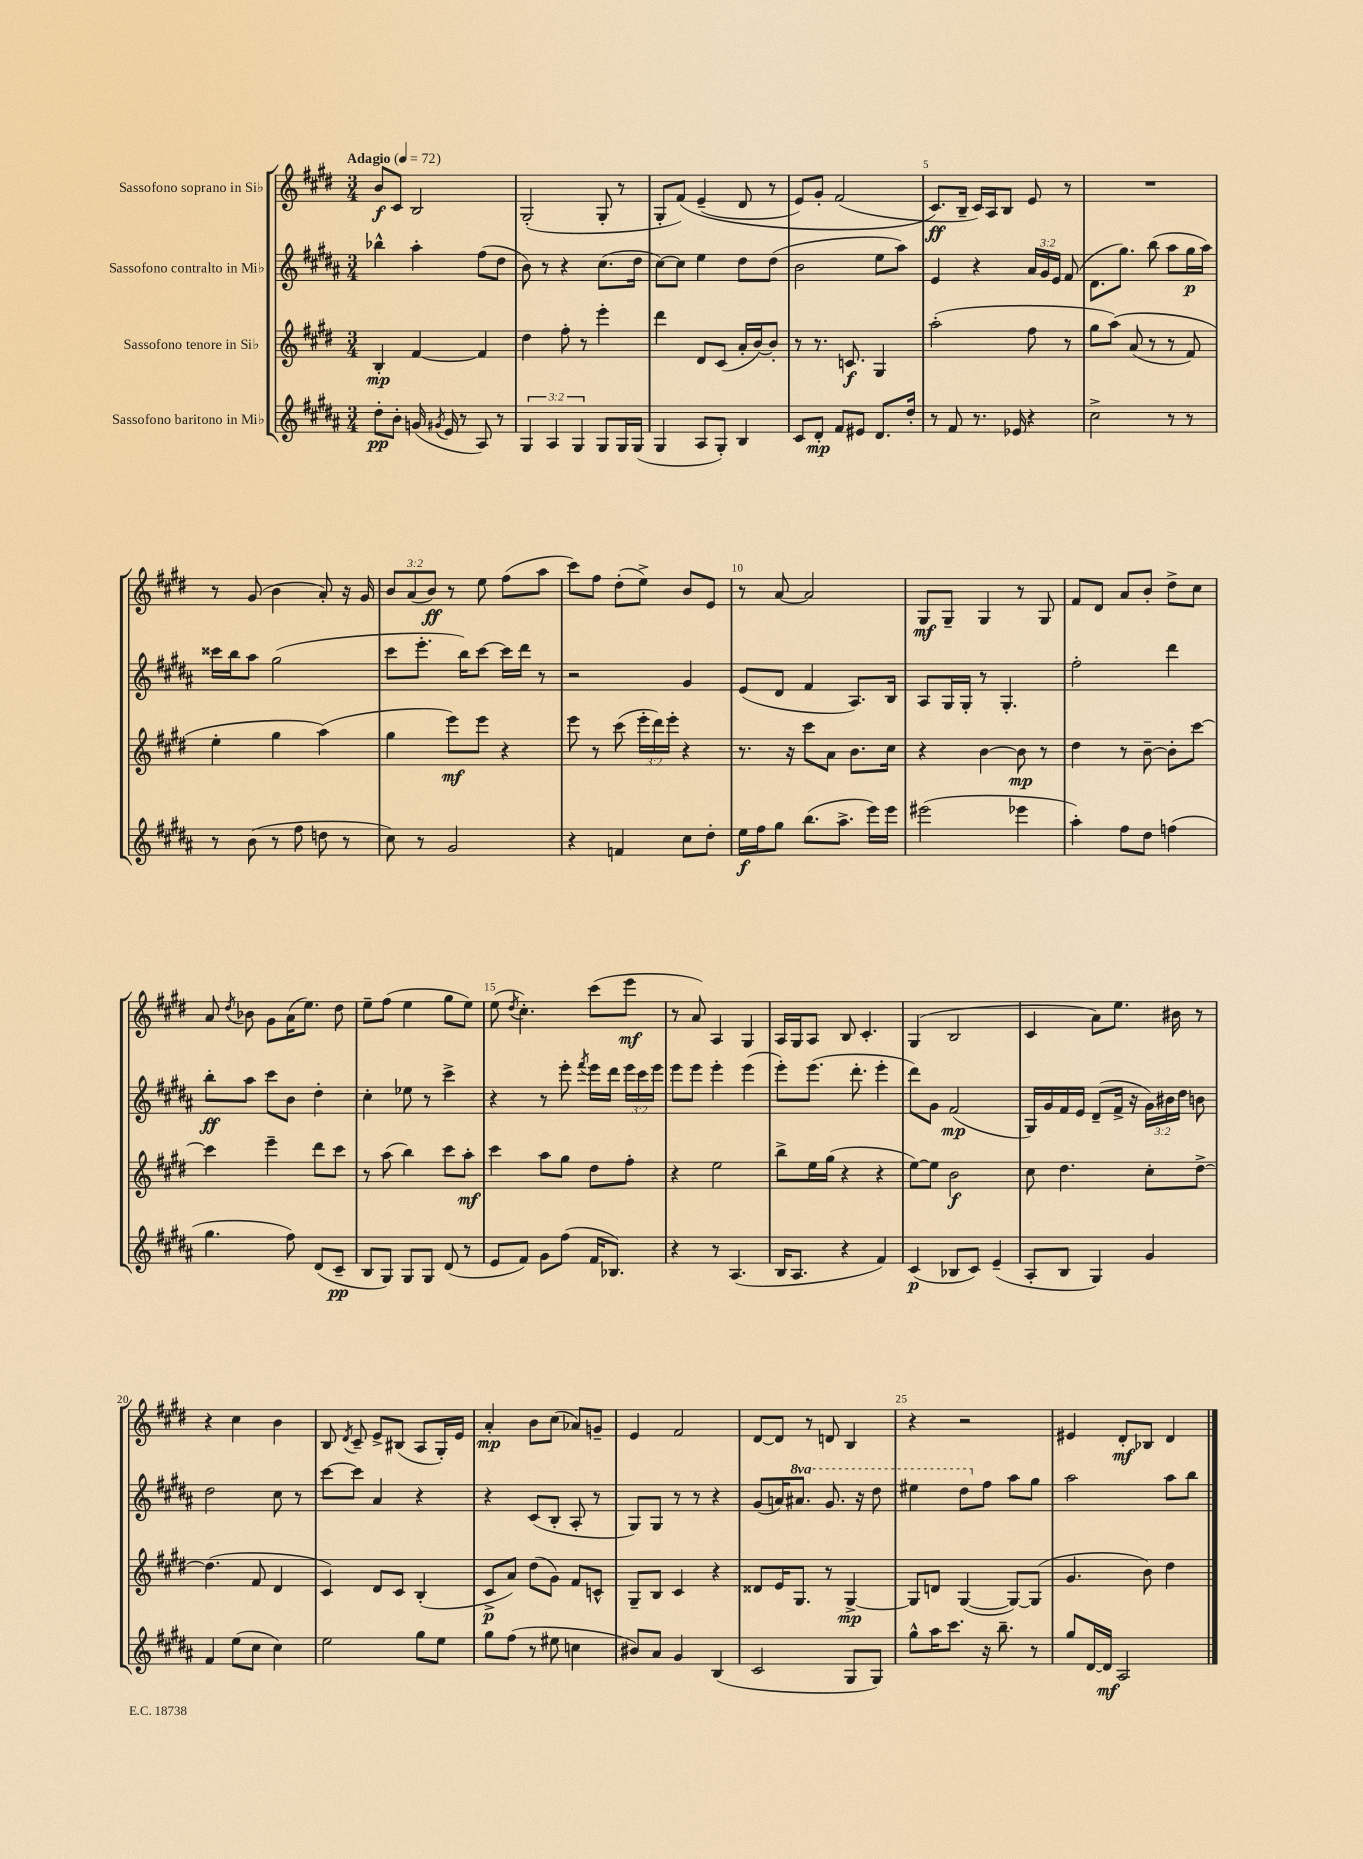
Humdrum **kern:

**kern	**kern	**kern	**kern
*staff4	*staff3	*staff2	*staff1
*clefG2	*clefG2	*clefG2	*clefG2
*k[f#c#g#d#a#]	*k[f#c#g#d#]	*k[f#c#g#d#a#]	*k[f#c#g#d#]
*M3/4	*M3/4	*M3/4	*M3/4
*MM72	*MM72	*MM72	*MM72
8dd#'	4B'	4bb-^^	8b
8b'	.	.	8c#
(16g	[4f#	4aa#'	2B
8qg#	.	.	.
16e	.	.	.
8r	.	.	.
8A#)	4f#]	(8ff#	.
8r	.	8dd#	.
=	=	=	=
6G#	4dd#	8b)	(2G#'
.	.	8r	.
6A#	.	.	.
.	8ff#'	4r	.
6G#	.	.	.
.	8r	.	.
8G#	4eee'	(8.cc#	8G#'
16G#	.	.	8r
(16G#	.	16dd#	.
=	=	=	=
4G#	4ddd#	[8cc#)	8G#'
.	.	8cc#]	&(8f#)
8A#	8d#	4ee	(4e~
8G#')	(8c#	.	.
4B	16a'	8dd#	8d#
.	[16b)	.	.
.	8b']	(8dd#	8r
=	=	=	=
8c#	8r	2b	8e)
8d#'	8.r	.	8g#'
8f#	.	.	(2f#
.	8.c	.	.
8e#	.	.	.
8.d#	4G#	8ee	.
.	.	8aa#)	.
16dd#'	.	.	.
=	=	=	=
8r	(2aa'	4e	8.c#&)
8f#	.	.	.
.	.	.	16B~
8.r	.	4r	16c#)
.	.	.	16A
.	.	.	8B
16e-	.	.	.
4r	8ff#	24a#	8e
.	.	24g#	.
.	.	24e	.
.	8r	(8f#	8r
=	=	=	=
2cc#^	8gg#	8.d#	2.r
.	&(8aa)	.	.
.	.	8.gg#)	.
.	(8a	.	.
.	8r	(8bb	.
8r	8r	8aa#	.
8r	8f#)	16gg#	.
.	.	16aa#)	.
=	=	=	=
8r	4ee'	16ccc##	8r
.	.	16bb	.
(8b	.	8aa#	(8g#
8r	4gg#	(2gg#	4b
8ff#	.	.	.
8dd	(4aa&)	.	8a')
8r	.	.	16r
.	.	.	16g#
=	=	=	=
8cc#)	4gg#	8ccc#	12b
.	.	.	(12a
8r	.	8.eee'	.
.	.	.	12b)
2g#	8eee)	.	8r
.	.	16bb)	.
.	8eee	[8ccc#	8ee
.	4r	16ccc#]	(8ff#
.	.	16ddd#	.
.	.	8r	8aa
=	=	=	=
4r	8eee	2r	8ccc#)
.	8r	.	8ff#
4f	(8ccc#	.	(8dd#'
.	24eee'	.	8ee^)
.	24ddd#)	.	.
.	24eee'	.	.
8cc#	4r	4g#	8b
8dd#'	.	.	8e
=	=	=	=
16ee	8.r	(8e	8r
16ff#	.	.	.
8gg#	.	8d#	[8a
.	16r	.	.
(8.bb	8ccc#	4f#	2a]
.	8a	.	.
8.aa#^	.	.	.
.	8.b	8.A#)	.
16eee)	.	.	.
16eee	16cc#	16B	.
=	=	=	=
(2eee#	4r	8A#	8G#
.	.	16G#	8G#~
.	.	16G#'	.
.	[4b	8r	4G#
.	.	4.G#'	.
4eee-	8b]	.	8r
.	8r	.	8G#
=	=	=	=
4aa#')	4dd#	2ff#'	8f#
.	.	.	8d#
8ff#	8r	.	8a
8dd#	[8b~	.	8b'
(4ff	8b']	4ddd#	8dd#^
.	[8ccc#	.	8cc#
=	=	=	=
4.gg#	4ccc#]	8bb'	8a
.	.	.	8qdd#
.	.	8aa#	8b-
.	4eee~	8ccc#	8g#
8ff#)	.	8b	(16a
.	.	.	8.ee)
(8d#	8ddd#	4dd#'	.
8c#~	8ccc#	.	8dd#
=	=	=	=
8B	8r	4cc#'	8ee~
8G#)	(8aa	.	(8ff#
8G#	4bb)	8ee-	4ee
8G#	.	8r	.
(8d#	8ccc#	4ccc#^	8gg#
8r	8aa'	.	8ee)
=	=	=	=
8e	4ccc#	4r	(8ee
.	.	.	8qdd#
8f#)	.	.	4.cc#')
8g#	8aa	8r	.
(8ff#	8gg#	8eee'	.
.	.	8qfff#	.
16f#	8dd#	16eee	(8ccc#
8.B-)	.	16ddd#	.
.	8ff#'	24eee	8eee
.	.	24ccc#	.
.	.	24eee	.
=	=	=	=
4r	4r	8eee	8r
.	.	8eee	8a)
8r	2ee	4eee'	4A
(4.A#	.	.	.
.	.	(4eee	4G#
=	=	=	=
16B	8bb^	8eee')	16A
8.A#	.	.	16G#
.	16ee	(8.eee	8A
.	(16gg#	.	.
4r	4r	.	8B
.	.	8.ddd#'	.
.	.	.	4.c#'
4f#)	4r	4eee'	.
=	=	=	=
(4c#	[8ee)	8ddd#)	(4G#
.	8ee]	8g#	.
8B-	2b	(2f#	2B
8c#)	.	.	.
(4e~	.	.	.
=	=	=	=
8A#'	8cc#	16G#)	4c#
.	.	16g#	.
8B	4.dd#	16f#	.
.	.	16e	.
4G#)	.	(8d#~	8a)
.	.	16f#^	8.ee
.	.	16r	.
4g#	8cc#'	24g#)	.
.	.	24b#	.
.	.	.	16b#
.	.	24dd#	.
.	[8dd#^	8b	8r
=	=	=	=
4f#	(4.dd#]	2dd#	4r
(8ee	.	.	4cc#
8cc#	8f#	.	.
4cc#)	4d#	8cc#	4b
.	.	8r	.
=	=	=	=
2ee	4c#)	[8ccc#	8B
.	.	.	8qd#
.	.	8ccc#]	8c#~
.	8d#	4a#	8e^
.	8c#	.	(8B#
8gg#	(4B'	4r	8A
8ee	.	.	16G#')
.	.	.	16e
=	=	=	=
8gg#	8c#^	4r	4a'
(8ff#	8a)	.	.
8r	(8dd#	(8c#	8b
8ee#	8g#)	8B'	(8cc#
4cc	8f#	8A#'	8a-)
.	8c^^	8r	8g~
=	=	=	=
8b#)	8G#~	8G#)	4e
8a#	8B	8G#	.
4g#	4c#	8r	2f#
.	.	8r	.
(4B	4r	4r	.
=	=	=	=
2c#	8d##	(8g#	[8d#
.	16e	16a)	8d#]
.	8.G#	8.aa#	.
.	.	.	8r
.	8r	8.gg#	8d
8G#	[4G#^	.	4B
.	.	16r	.
8G#)	.	8ddd#	.
=	=	=	=
8gg#^^	8G#]	4eee#	4r
16aa#	8d	.	.
8.ccc#	.	.	.
.	([4G#	8ddd#	2r
16r	.	8ff#	.
8.bb~	.	.	.
.	8G#_)	8aa#	.
8r	(8G#]	8gg#	.
=	=	=	=
8gg#	4.g#	2aa#	4e#
[16d#	.	.	.
16d#]	.	.	.
2A#	.	.	8d#'
.	8b)	.	8B-
.	4dd#	8aa#	4d#
.	.	8bb	.
==	==	==	==
*-	*-	*-	*-
